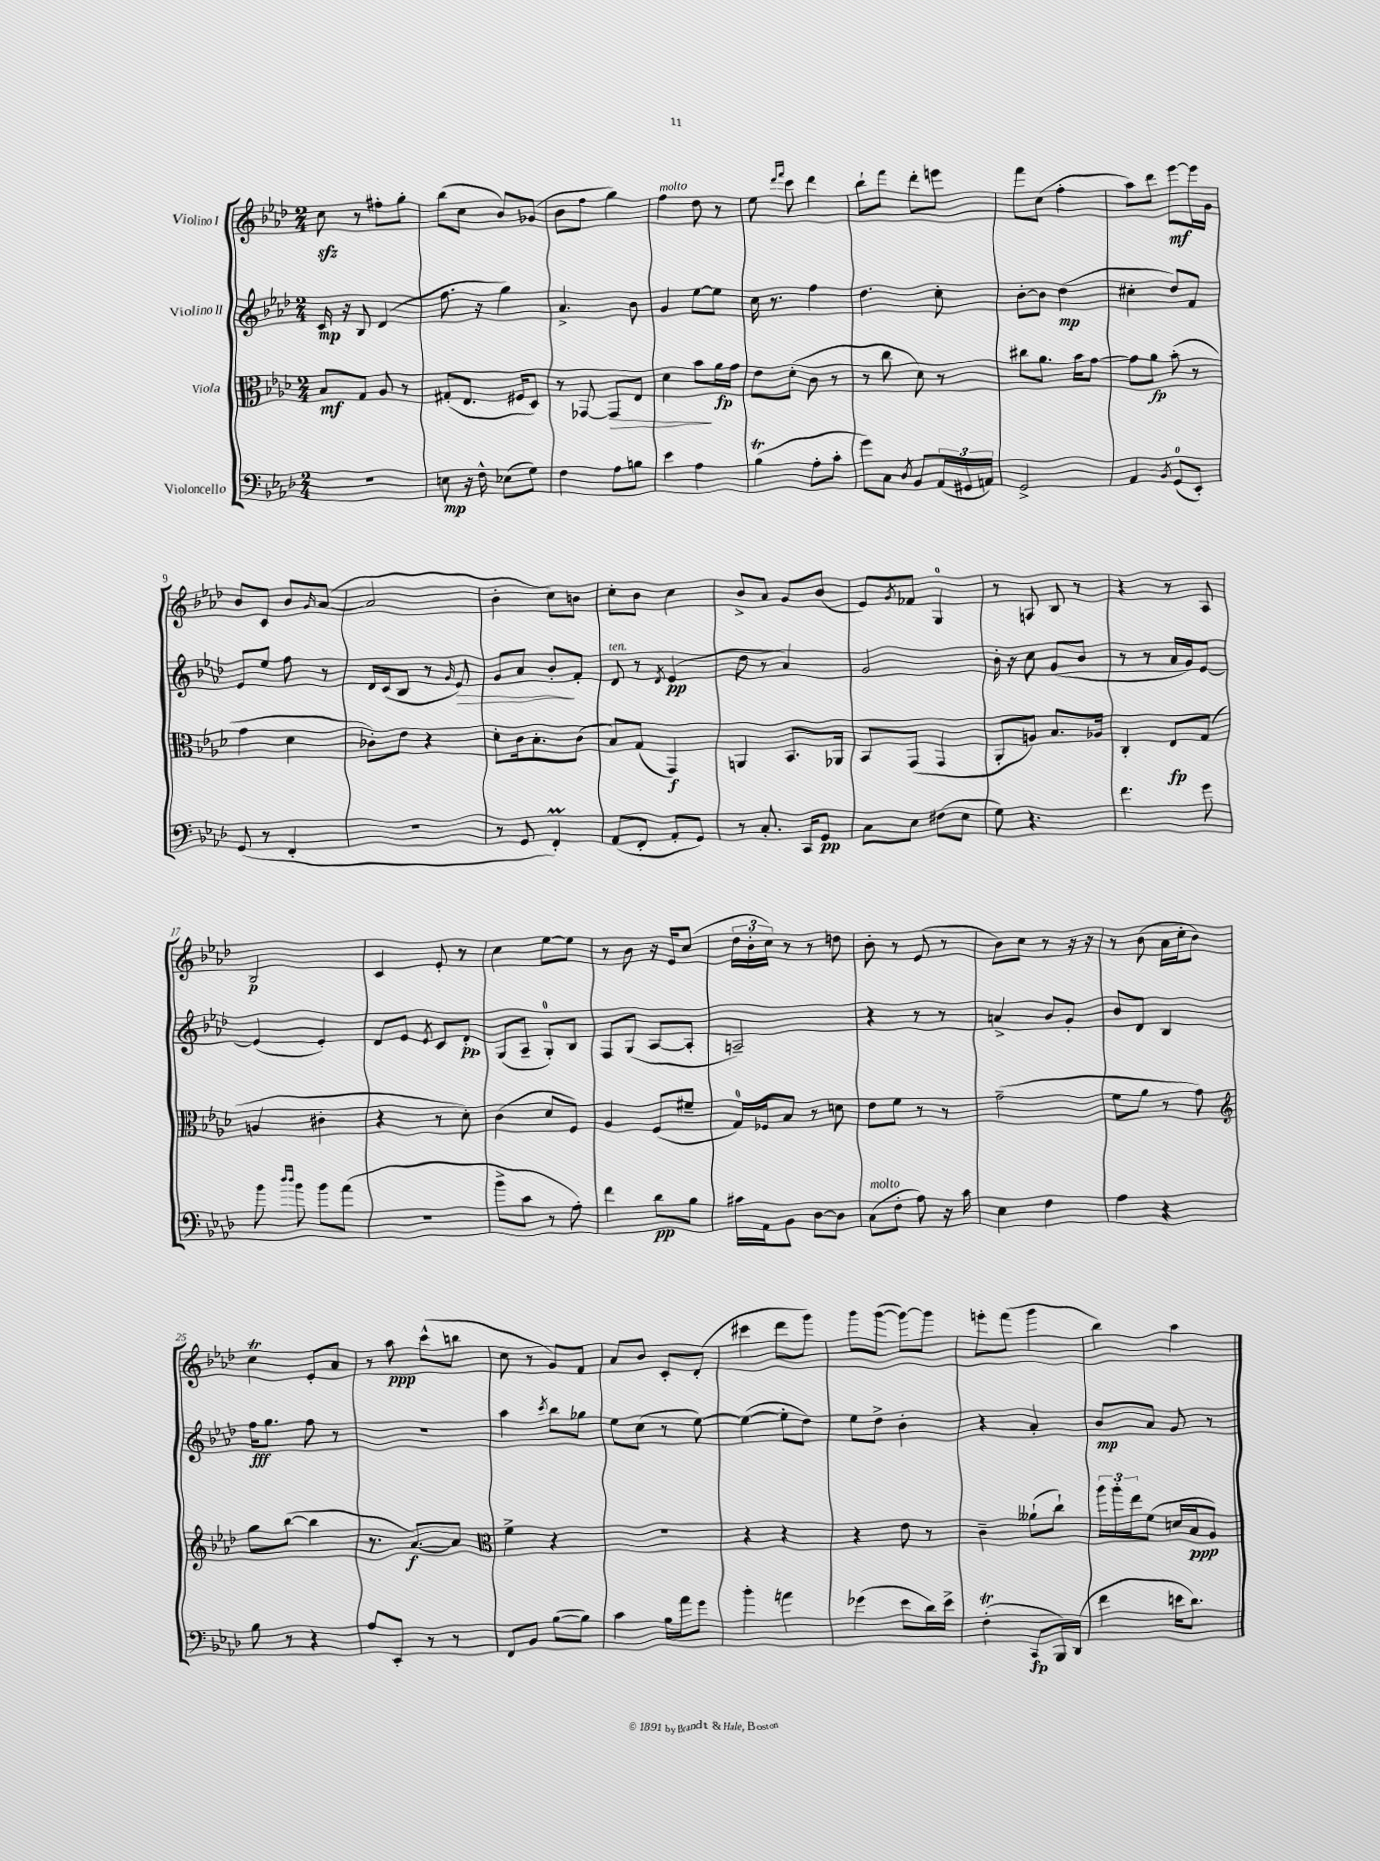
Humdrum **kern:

**kern	**kern	**kern	**kern
*staff4	*staff3	*staff2	*staff1
*clefF4	*clefC3	*clefG2	*clefG2
*k[b-e-a-d-]	*k[b-e-a-d-]	*k[b-e-a-d-]	*k[b-e-a-d-]
*M2/4	*M2/4	*M2/4	*M2/4
2r	8B-	16c	8cc
.	.	16r	.
.	8G	8B-	8r
.	8A-	(4d-	8ff#'
.	8r	.	8gg'
=	=	=	=
8E	(8G#'	8.ff	(8bb-
16r	8.E-	.	8cc
16F^^	.	16r	.
(8E-	.	4gg)	8b-)
.	16F#	.	.
8G)	8D-)	.	(8g-
=	=	=	=
4F	8r	4.a-^	8b-
.	[8GG-	.	8ff
8A-	8GG-]	.	4gg)
8B	8E-	8b-	.
=	=	=	=
4e-	4d-	4g	4ff
4A-	8b-	[8ee-	8dd-
.	16a-	8ee-]	8r
.	16g	.	.
=	=	=	=
(4B-	8e-	16cc	8ee-
.	.	8.r	.
.	.	.	16qqddd-
.	.	.	16qqfff
.	(8d-'	.	8ccc
8A-'	8c	4ff	4ddd-
8c'	8r	.	.
=	=	=	=
8g)	8r	4.dd-	8bb-`
8C	8cc	.	8fff
8qD-	.	.	.
8BB-	8d-)	.	8ddd-'
(24AA-	8r	8cc'	8eee
24GG#	.	.	.
24AA)	.	.	.
=	=	=	=
2GG^	8cc#	[8b-'	8fff
.	8.a-	8b-]	(8cc
.	.	(4dd-	4ff'
.	16b-	.	.
.	[8g	.	.
=	=	=	=
4AA-	8g]	4cc#'	8aa-)
.	8a-	.	8ddd-
8qBB-	.	.	.
(8GG	(8b-'	8dd-)	[8eee-
8EE-')	8r	8f	16eee-]
.	.	.	16g
=	=	=	=
(8GG	4g	8e-	8b-
8r	.	8ee-	8c
4FF'	4d-	8ff	8b-
.	.	.	16qqg
.	.	8r	([8a-
=	=	=	=
2r	8c-')	16d-	2a-]
.	.	(16c	.
.	8e-	8B-	.
.	4r	8r	.
.	.	16qqg	.
.	.	8e-)	.
=	=	=	=
8r	8d-'	8g	4b-'
8GG	16c	8a-	.
.	8.B-'	.	.
4FF')	.	8b-'	8cc)
.	(8c	8f'	8b
=	=	=	=
(8AA-	8B-)	8d-	8cc'
8FF'	(8G	8r	8b-
.	.	8qd-	.
8AA-'	4GG)	(4e-	4cc
8GG)	.	.	.
=	=	=	=
8r	4AA	8dd-	8b-^
8.C'	.	8r	8a-
.	8.BB-	4a-)	8g
16CC	.	.	.
8GG	.	.	(8b-
.	16AA-	.	.
=	=	=	=
8C	8BB-	2g	8e-)
.	.	.	8qg
8E-	(8GG	.	8f-
(8F#	4GG	.	4G
8E-	.	.	.
=	=	=	=
8G)	8AA-'	16b-'	8r
.	.	16r	.
4.r	8A)	8cc	8A
.	8.B-	(8g	8B-
.	.	8b-	8r
.	16A-	.	.
=	=	=	=
4.f	4C'	8r	4r
.	.	8r	.
.	8E-	16a-	8r
.	.	16g)	.
8g	(8G	[8e-	8A-
=	=	=	=
8b-	4A	(4e-]	2B-
16qqdd-	.	.	.
16qqdd-	.	.	.
8b-	.	.	.
8b-	4c#'	4e-')	.
(8a-	.	.	.
=	=	=	=
2r	4r	8d-	4c
.	.	8e-	.
.	.	8qe-	.
.	8r	8c	8e-'
.	8d-')	8d-'	8r
=	=	=	=
8b-^	(4c	(8G	4cc
8c	.	8A-~	.
8r	8d-	8G')	[8ee-
8A-')	8F)	8B-	8ee-]
=	=	=	=
4f	4A-	8F	8r
.	.	(8G	8b-
8d-	(8F	[8A-	16r
.	.	.	16e-
8B-	8f#~	8A-']	(8cc
=	=	=	=
16c#	16G)	2A~)	24dd-
.	.	.	24b-'
16AA-	16F-	.	.
.	.	.	24cc)
8BB-	8B-	.	8r
[8D-	8r	.	8r
8D-]	8d	.	8dd
=	=	=	=
(8C	8e-	4r	8b-'
8F'	8f	.	8r
8A-)	8r	8r	(8e-
16r	8r	8r	8r
16c	.	.	.
=	=	=	=
4E-	(2g~	4a^	8b-)
.	.	.	8cc
4F	.	8b-	8r
.	.	8g'	16r
.	.	.	16r
=	=	=	=
4A-	8f	8b-	8r
.	8a-	8d-	(8b-
4r	8r	4B-	16a-
.	.	.	16cc'
.	8g)	.	8b-)
=	=	=	=
*	*clefG2	*	*
8B-	8gg	16ff	4cc
.	.	8.gg	.
8r	([8bb-	.	.
4r	4bb-]	8ff	8e-'
.	.	8r	8a-
=	=	=	=
8A-	8.r	2r	8r
8EE-'	.	.	8aa-
.	[8.a-)	.	.
8r	.	.	(8ccc^^
8r	8a-]	.	8bb
=	=	=	=
*	*clefC3	*	*
8FF	4f^	4aa-	8cc
8BB-	.	.	8r
.	.	8qccc	.
([8B-	4r	8bb-	8g)
8B-])	.	8gg-	8f
=	=	=	=
4c	2r	8ee-	8a-
.	.	(8cc	8b-
16B-	.	8r	8c'
16a-	.	.	.
8g	.	[8ee-)	(8d-'
=	=	=	=
4b-'	4r	(4ee-_	4ccc#
4a	4r	8ee-']	8ddd-
.	.	8dd-)	8ggg)
=	=	=	=
(4g-	4r	8ee-	8ggg
.	.	8dd-^	([8ggg
8e-	8e-	4b-'	8ggg_)
16d-)	8r	.	8ggg]
16e-^	.	.	.
=	=	=	=
(4F'	4c~	4r	8eee'
.	.	.	(8fff
8CC	(8a--`	4a-'	4ggg
16BBB-)	8cc`)	.	.
(16DD-	.	.	.
=	=	=	=
4f	24aa-	8b-	4bb-)
.	24aa-'	.	.
.	24ee-	.	.
.	(8f	8a-	.
16e	16d	8g	4aa-
8.d-)	16B-	.	.
.	8A-)	8r	.
==	==	==	==
*-	*-	*-	*-
